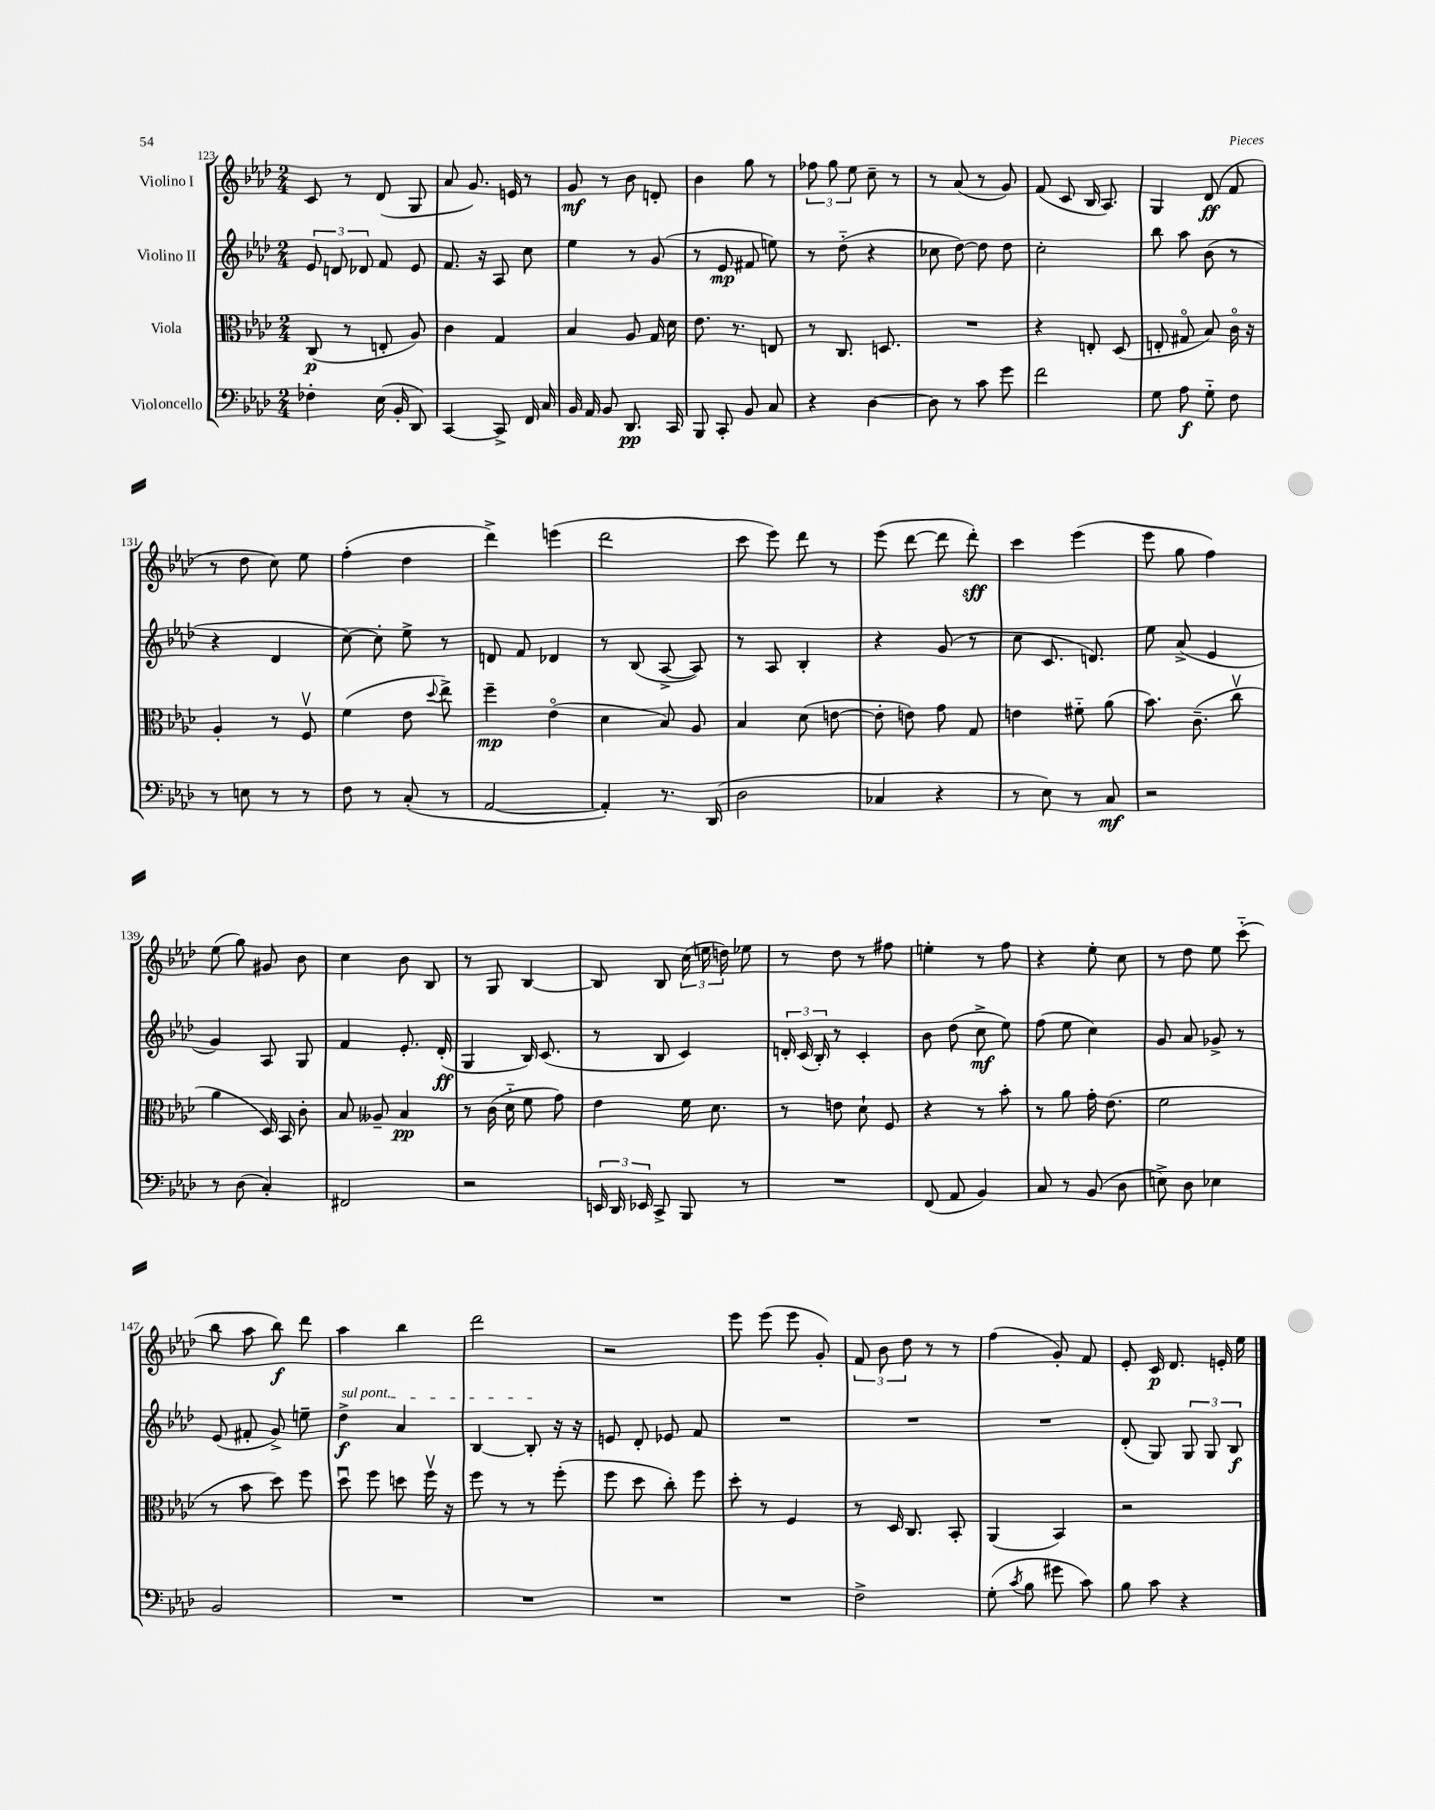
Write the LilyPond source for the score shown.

<<
\new StaffGroup <<
\new Staff = "s0" \with { instrumentName = "Violino I" } {
    \clef treble \key aes \major \numericTimeSignature \time 2/4
    \autoBeamOff c'8 r8 des'8( g8 |
    aes'8 g'8.) e'16 r8 |
    g'8\mf r8 bes'8 d'8-. |
    bes'4 g''8 r8 |
    \tuplet 3/2 { fes''8 g''8 ees''8 } c''8-- r8 |
    r8 aes'8( r8 g'8) |
    f'8( c'8 bes16 aes8.) |
    g4 des'8\ff( f'8 |
    r8 des''8 c''8) ees''8 |
    f''4-.( des''4 |
    des'''4->) e'''4( |
    des'''2 |
    c'''8 ees'''8) des'''8 r8 |
    ees'''8( des'''8~ des'''8 des'''8-.\sff) |
    c'''4 ees'''4( |
    ees'''8 g''8 f''4) |
    ees''8( g''8) gis'8 bes'8 |
    c''4 bes'8 bes8 |
    r8 g8 bes4~ |
    bes8 bes8 \tuplet 3/2 { c''16( e''16 d''16) } ees''8 |
    r8 des''8 r8 fis''8 |
    e''4-. r8 f''8 |
    r4 ees''8-. c''8 |
    r8 des''8 ees''8 c'''8-_( |
    bes''8 aes''8 bes''8\f) des'''8 |
    aes''4 bes''4 |
    des'''2 |
    r2 |
    ees'''8 ees'''8( ees'''8 g'8-.) |
    \tuplet 3/2 { f'8 bes'8 des''8 } r8 r8 |
    f''4( g'8-.) f'8 |
    ees'8-. c'16\p des'8. e'16-. ees''16 \bar "|." |
}
\new Staff = "s1" \with { instrumentName = "Violino II" } {
    \clef treble \key aes \major \numericTimeSignature \time 2/4
    \autoBeamOff \tuplet 3/2 { ees'8 d'8 des'8 } f'8 ees'8 |
    f'8. r16 aes8 c''8 |
    ees''4 r8 g'8( |
    r8 ees'8\mp fis'8 e''8) |
    r8 des''8-_( r4 |
    ces''8 des''8~) des''8 des''8 |
    c''2-. |
    bes''8 aes''8 bes'8( r8 |
    r4 des'4 |
    c''8~) c''8-. ees''8-> r8 |
    d'8 f'8 des'4 |
    r8 bes8( aes8~-> aes8) |
    r8 aes8 bes4-. |
    r4 g'8( r8 |
    c''8 c'8. d'8.) |
    ees''8 aes'8->( ees'4 |
    g'4) aes8 g8 |
    f'4 ees'8.-. des'16-.\ff( |
    g4 bes16) c'8.( |
    r8 bes8 c'4) |
    \tuplet 3/2 { d'16-. c'16( bes16-.) } r8 c'4-. |
    bes'8 des''8( c''8->\mf ees''8) |
    f''8( ees''8 c''4) |
    g'8 aes'8 ges'8-> r8 |
    ees'8( fis'8-. g'8->) e''8-- |
    \once \override TextSpanner.bound-details.left.text = \markup { \italic "sul pont." } des''4->\f\startTextSpan aes'4 |
    bes4~ bes8-.\stopTextSpan r16 r16 |
    e'8 des'8-. ees'8 f'8 |
    R2 |
    R2 |
    R2 |
    des'8-.( g8) \tuplet 3/2 { g8 g8 bes8\f } \bar "|." |
}
\new Staff = "s2" \with { instrumentName = "Viola" } {
    \clef alto \key aes \major \numericTimeSignature \time 2/4
    \autoBeamOff c8\p( r8 e8-. aes8) |
    c'4 g4 |
    bes4 aes8 g16 des'16 |
    ees'8. r8. e8 |
    r8 c8. d8. |
    R2 |
    r4 e8-. des8( |
    e8-. gis8\flageolet bes8) c'16\flageolet r16 |
    aes4-. r8 f8\upbow |
    f'4( ees'8 \appoggiatura { des''8 } ees''8->) |
    f''4--\mp ees'4\flageolet( |
    des'4 bes8) aes8 |
    bes4 des'8( e'8~ |
    e'8-. e'8) g'8 g8 |
    e'4 fis'8-_ aes'8( |
    bes'8.) c'8.--( c''8\upbow |
    aes'4 des16) bes,16 c'8-. |
    bes8 aeses8-- bes4\pp |
    r8 c'16( des'16-_ f'8 g'8) |
    ees'4 f'16 des'8. |
    r8 e'8 des'8-! f8 |
    r4 r8 bes'8-. |
    r8 aes'8 g'16-. ees'8.( |
    f'2 |
    r8 bes'8 des''8) f''8 |
    des''8\downbow f''8 d''8 f''16\upbow r16 |
    f''8 r8 r8 f''8-.( |
    f''8 des''8 c''8-.) f''8 |
    des''8-. r8 f4 |
    r8 des16 c8. bes,8-. |
    aes,4( bes,4) |
    r2 \bar "|." |
}
\new Staff = "s3" \with { instrumentName = "Violoncello" } {
    \clef bass \key aes \major \numericTimeSignature \time 2/4
    \autoBeamOff fes4-. ees16( bes,16-. des,8) |
    c,4~ c,8-> f,16 c16 |
    bes,16 aes,16 bes,8 des,8.\pp c,16 |
    bes,,8 c,8-. bes,8 c8 |
    r4 des4~ |
    des8 r8 c'8 g'8 |
    f'2 |
    g8 aes8\f g8-_ f8 |
    r8 e8 r8 r8 |
    f8 r8 c8-.( r8 |
    aes,2~ |
    aes,4-.) r8. des,16( |
    des2 |
    ces4 r4 |
    r8 ees8) r8 c8\mf |
    r2 |
    r8 des8( c4-.) |
    fis,2 |
    r2 |
    \tuplet 3/2 { e,16 des,16 ees,16 } c,8-> bes,,8 r8 |
    R2 |
    f,8( aes,8 bes,4) |
    c8 r8 bes,8( des8 |
    e8->) des8 ees4 |
    bes,2 |
    R2 |
    R2 |
    R2 |
    R2 |
    f2-> |
    g8-.( \acciaccatura { c'8 } bes8 gis'8 c'8) |
    bes8 c'8 r4 \bar "|." |
}
>>
>>
\layout { \context { \Score currentBarNumber = #123 } }
